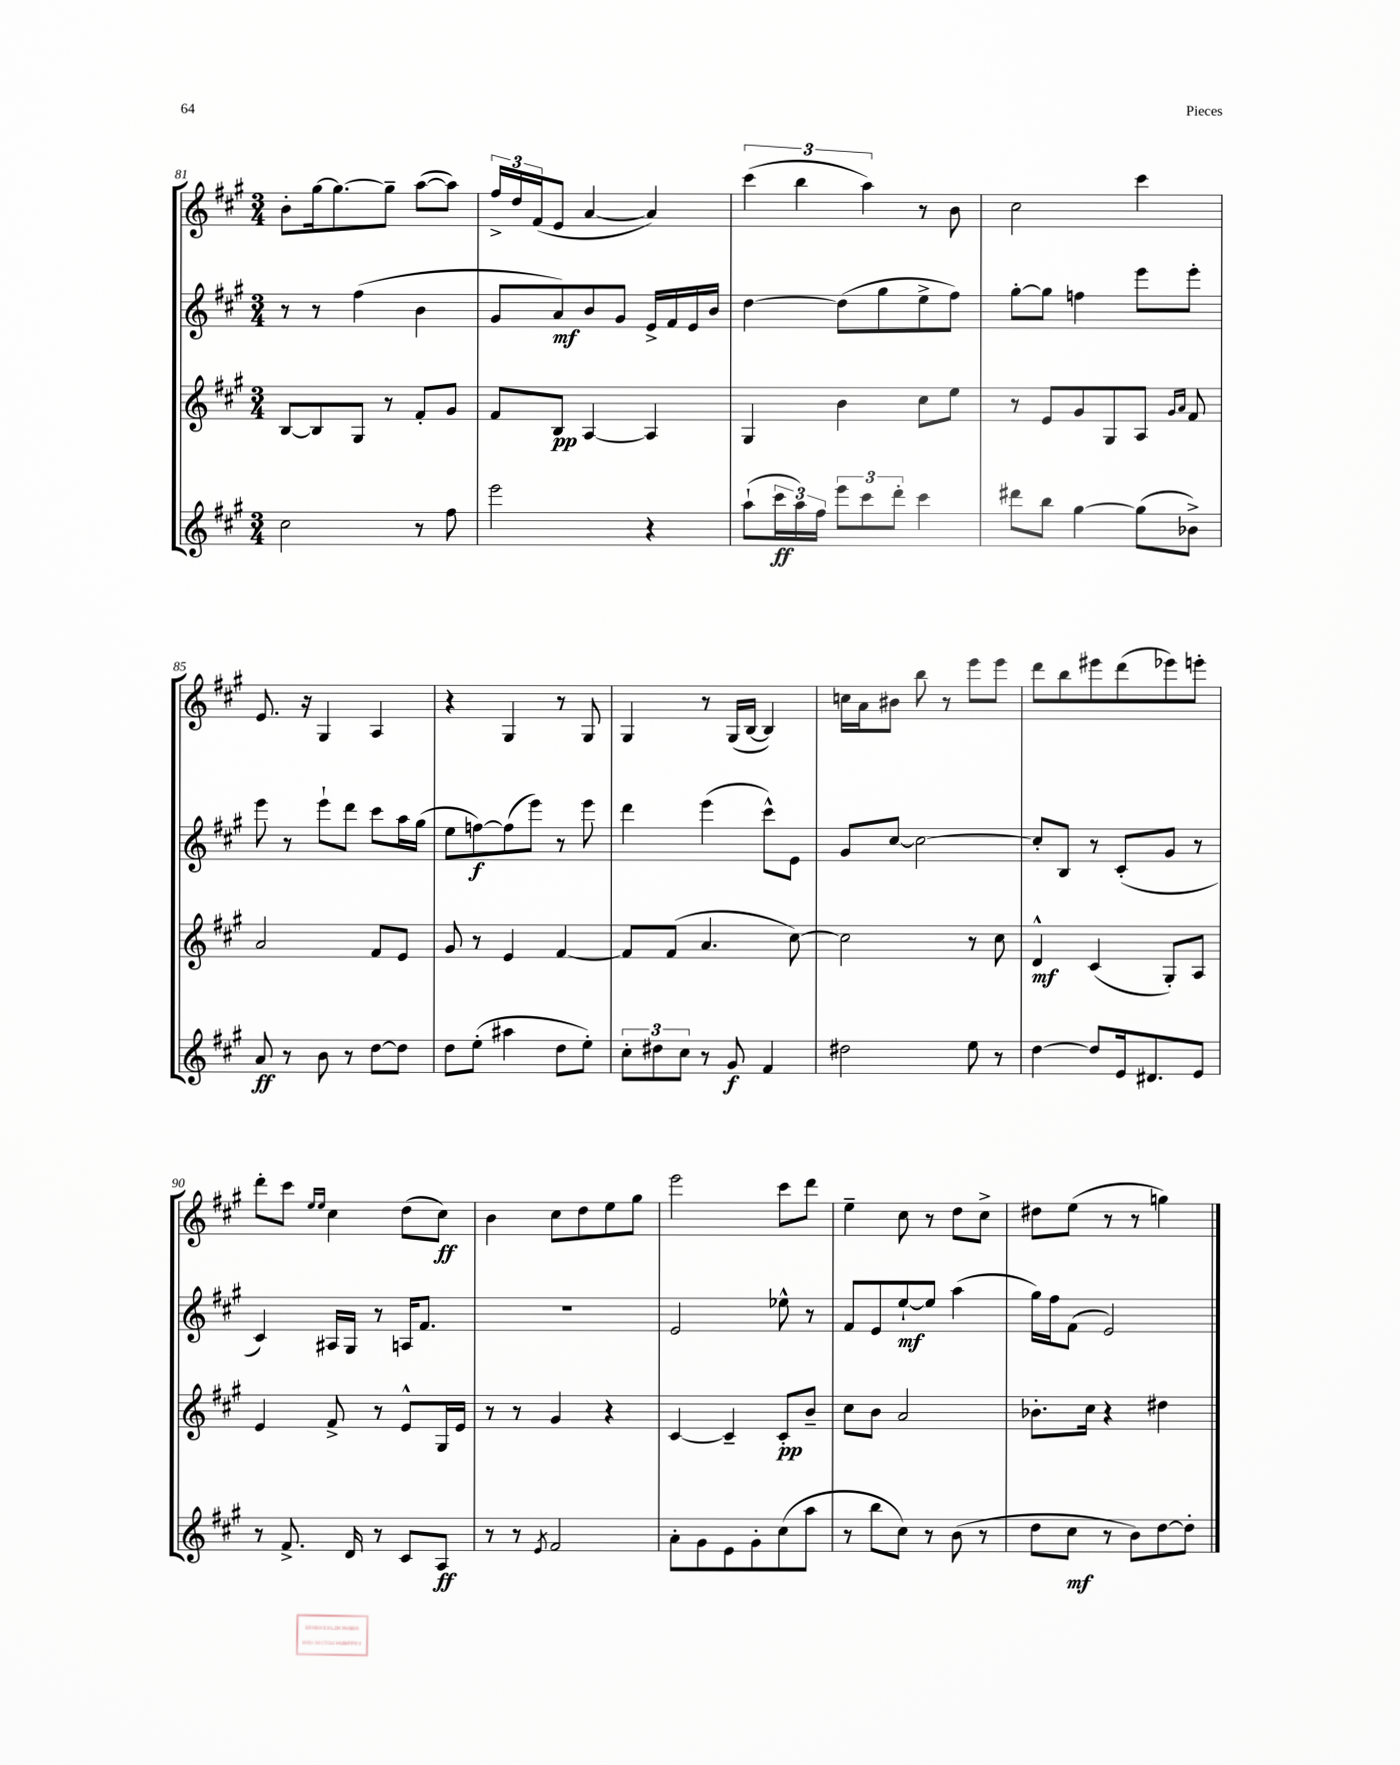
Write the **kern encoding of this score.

**kern	**dynam	**kern	**dynam	**kern	**dynam	**kern	**dynam
*part4	*part4	*part3	*part3	*part2	*part2	*part1	*part1
*staff4	*staff4	*staff3	*staff3	*staff2	*staff2	*staff1	*staff1
*clefG2	*	*clefG2	*	*clefG2	*	*clefG2	*
*k[f#c#g#]	*	*k[f#c#g#]	*	*k[f#c#g#]	*	*k[f#c#g#]	*
*M3/4	*	*M3/4	*	*M3/4	*	*M3/4	*
=81	=81	=81	=81	=81	=81	=81	=81
2cc#\	.	[8B/L	.	8r	.	8b'\L	.
.	.	8B/]	.	8r	.	[16gg#\k	.
.	.	.	.	.	.	8.gg#\_	.
.	.	8G#/J	.	(4ff#\	.	.	.
.	.	8r	.	.	.	8gg#~\J]	.
8r	.	8f#'/L	.	4b\	.	([8aa\L	.
8ff#\	.	8g#/J	.	.	.	8aa\J])	.
=82	=82	=82	=82	=82	=82	=82	=82
2eee\	.	8f#/L	.	8g#/L	.	24ff#^/LL	.
.	.	.	.	.	.	24dd/	.
.	.	.	.	.	.	(24f#/J	.
.	.	8B/J	pp	8a/)	mf	8e/J	.
.	.	[4A/	.	8b/	.	[4a/	.
.	.	.	.	8g#/J	.	.	.
4r	.	4A/]	.	16e^/LL	.	4a/])	.
.	.	.	.	16f#/	.	.	.
.	.	.	.	16e/	.	.	.
.	.	.	.	16b/JJ	.	.	.
=83	=83	=83	=83	=83	=83	=83	=83
(8aa`\L	.	4G#/	.	[4dd\	.	(6ccc#\	.
24ccc#\L	ff	.	.	.	.	.	.
24aa\)	.	.	.	.	.	6bb\	.
24ff#\JJ	.	.	.	.	.	.	.
12eee\L	.	4b\	.	(8dd\L]	.	.	.
12ccc#\	.	.	.	.	.	6aa\)	.
.	.	.	.	8gg#\	.	.	.
12ddd'\J	.	.	.	.	.	.	.
4ccc#\	.	8cc#\L	.	8ee^\	.	8r	.
.	.	8ee\J	.	8ff#\J)	.	8b\	.
=84	=84	=84	=84	=84	=84	=84	=84
8ddd#X\L	.	8r	.	[8gg#'\L	.	2cc#\	.
8bb\J	.	8e/L	.	8gg#\J]	.	.	.
[4gg#\	.	8g#/	.	4ffn\	.	.	.
.	.	8G#/	.	.	.	.	.
(8gg#\L]	.	8A/J	.	8eee\L	.	4ccc#\	.
.	.	16qqg#/LL	.	.	.	.	.
.	.	16qqa/JJ	.	.	.	.	.
8b-X^\J)	.	8f#/	.	8eee'\J	.	.	.
!!LO:LB:g=z
=85	=85	=85	=85	=85	=85	=85	=85
8a/	ff	2a/	.	8eee\	.	8.e/	.
8r	.	.	.	8r	.	.	.
.	.	.	.	.	.	16r	.
8b\	.	.	.	8eee`\L	.	4G#/	.
8r	.	.	.	8ddd\J	.	.	.
[8dd\L	.	8f#/L	.	8ccc#\L	.	4A/	.
8dd\J]	.	8e/J	.	16aa\L	.	.	.
.	.	.	.	(16gg#\JJ	.	.	.
=86	=86	=86	=86	=86	=86	=86	=86
8dd\L	.	8g#/	.	8ee\L	.	4r	.
(8ee'\J	.	8r	.	[8ffn\)	f	.	.
4aa#X\	.	4e/	.	(8ff\]	.	4G#/	.
.	.	.	.	8eee\J)	.	.	.
8dd\L	.	[4f#/	.	8r	.	8r	.
8ee'\J)	.	.	.	8eee\	.	8G#/	.
=87	=87	=87	=87	=87	=87	=87	=87
12cc#'\L	.	8f#/L]	.	4ddd\	.	4G#/	.
12dd#X\	.	.	.	.	.	.	.
.	.	(8f#/J	.	.	.	.	.
12cc#\J	.	.	.	.	.	.	.
8r	.	4.a/	.	(4eee\	.	8r	.
8g#/	f	.	.	.	.	(16G#/LL	.
.	.	.	.	.	.	[16B/JJ	.
4f#/	.	.	.	8ccc#^^\L)	.	4B/])	.
.	.	[8cc#\)	.	8e\J	.	.	.
=88	=88	=88	=88	=88	=88	=88	=88
2dd#X\	.	2cc#\]	.	8g#/L	.	16ccn\LL	.
.	.	.	.	.	.	16a\J	.
.	.	.	.	[8cc#/J	.	8b#X\J	.
.	.	.	.	2cc#\_	.	8bb\	.
.	.	.	.	.	.	8r	.
8ee\	.	8r	.	.	.	8eee\L	.
8r	.	8cc#\	.	.	.	8eee\J	.
=89	=89	=89	=89	=89	=89	=89	=89
[4dd\	.	4d^^/	mf	8cc#'/L]	.	8ddd\L	.
.	.	.	.	8B/J	.	8bb\	.
8dd/L]	.	(4c#/	.	8r	.	8eee#X\	.
16e/k	.	.	.	(8c#'/L	.	(8ddd\	.
8.d#X/	.	.	.	.	.	.	.
.	.	8G#'/L)	.	8g#/J	.	8eee-X\)	.
8e/J	.	8A/J	.	8r	.	8eeen'\J	.
!!LO:LB:g=z
=90	=90	=90	=90	=90	=90	=90	=90
8r	.	4e/	.	4c#/)	.	8ddd'\L	.
8.f#^/	.	.	.	.	.	8ccc#\J	.
.	.	.	.	.	.	16qqee/LL	.
.	.	.	.	.	.	16qqee/JJ	.
.	.	8f#^/	.	16A#X/LL	.	4cc#\	.
16d/	.	.	.	16G#/JJ	.	.	.
8r	.	8r	.	8r	.	.	.
8c#/L	.	8e^^/L	.	16An/KL	.	(8dd\L	.
.	.	.	.	8.f#/J	.	.	.
8A/J	ff	16G#/L	.	.	.	8cc#\J)	ff
.	.	16e/JJ	.	.	.	.	.
=91	=91	=91	=91	=91	=91	=91	=91
8r	.	8r	.	2.r	.	4b\	.
8r	.	8r	.	.	.	.	.
8qe/	.	.	.	.	.	.	.
2f#/	.	4g#/	.	.	.	8cc#\L	.
.	.	.	.	.	.	8dd\	.
.	.	4r	.	.	.	8ee\	.
.	.	.	.	.	.	8gg#\J	.
=92	=92	=92	=92	=92	=92	=92	=92
8a'\L	.	[4c#/	.	2e/	.	2eee\	.
8g#\	.	.	.	.	.	.	.
8e\	.	4c#~/]	.	.	.	.	.
8g#'\	.	.	.	.	.	.	.
(8cc#\	.	8c#'/L	pp	8ee-X^^\	.	8ccc#\L	.
8aa\J	.	8b~/J	.	8r	.	8ddd\J	.
=93	=93	=93	=93	=93	=93	=93	=93
8r	.	8cc#\L	.	8f#/L	.	4ee~\	.
8bb\L	.	8b\J	.	8e/	.	.	.
8cc#\J)	.	2a/	.	[8ee`/	mf	8cc#\	.
8r	.	.	.	8ee/J]	.	8r	.
(8b\	.	.	.	(4aa\	.	8dd\L	.
8r	.	.	.	.	.	8cc#^\J	.
=94	=94	=94	=94	=94	=94	=94	=94
8dd\L	.	8.b-X'\L	.	16gg#\LL)	.	8dd#X\L	.
.	.	.	.	16ff#\J	.	.	.
8cc#\J	mf	.	.	(8f#\J	.	(8ee\J	.
.	.	16cc#\Jk	.	.	.	.	.
8r	.	4r	.	2e/)	.	8r	.
8b\L)	.	.	.	.	.	8r	.
[8dd\	.	4dd#X\	.	.	.	4ggn\)	.
8dd'\J]	.	.	.	.	.	.	.
==	==	==	==	==	==	==	==
*-	*-	*-	*-	*-	*-	*-	*-
